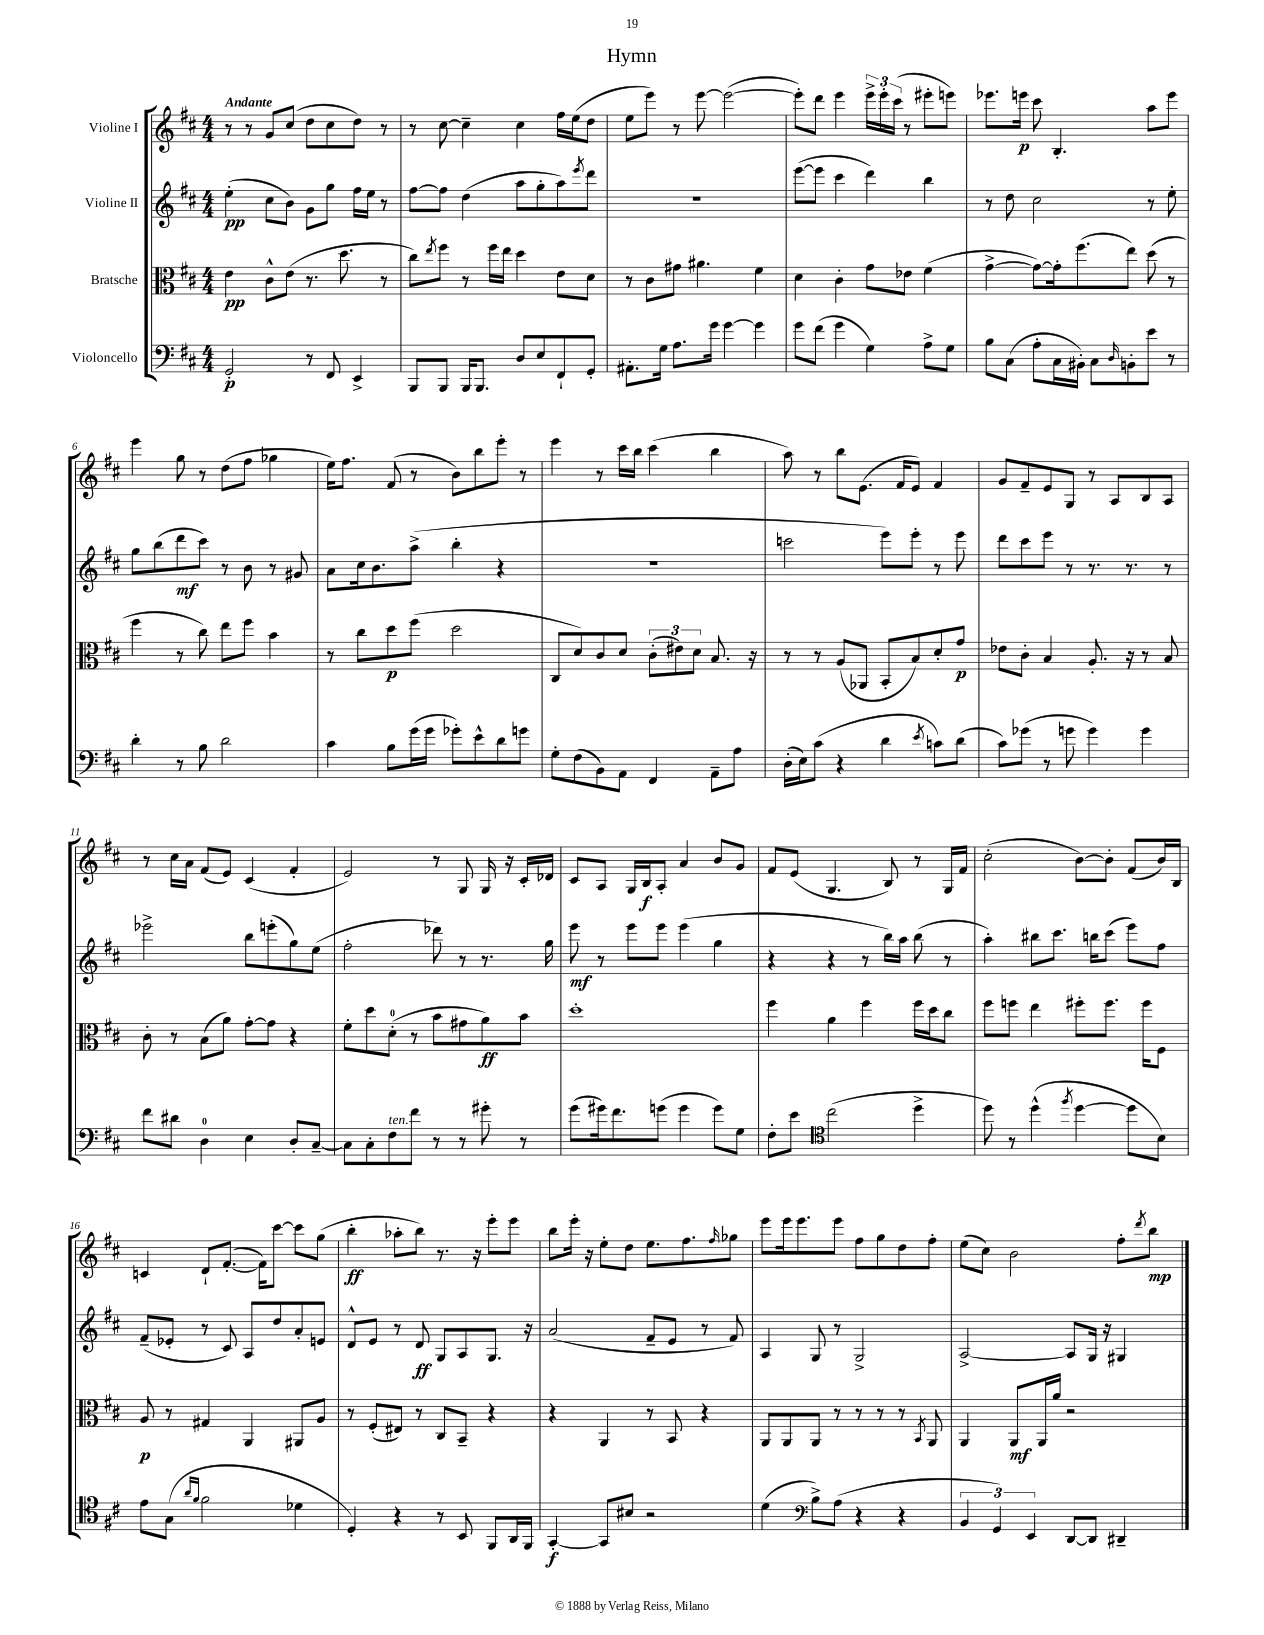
\header { title = "Hymn" }
<<
\new StaffGroup <<
\new Staff = "s0" \with { instrumentName = "Violine I" } {
    \clef treble \key d \major \numericTimeSignature \time 4/4 \tempo "Andante"
    r8 r8 g'8 cis''8( d''8 cis''8 d''8) r8 |
    r8 cis''8~ cis''4-- cis''4 fis''16 e''16( d''8 |
    e''8 e'''8) r8 e'''8~ e'''2~( |
    e'''8-.) d'''8 e'''4 \tuplet 3/2 { e'''16-> e'''16-. cis'''16( } r8 eis'''8-. e'''8) |
    ees'''8. e'''16\p cis'''8 b4.-. a''8 e'''8 |
    e'''4 g''8 r8 d''8( fis''8 ges''4 |
    e''16) fis''8. fis'8( r8 b'8) b''8 e'''8-. r8 |
    e'''4 r8 cis'''16 b''16 cis'''4( b''4 |
    a''8) r8 b''8 e'8.( fis'16 e'8) fis'4 |
    g'8 fis'8-- e'8 g8 r8 a8 b8 a8 |
    r8 cis''16 a'16 fis'8( e'8) cis'4( fis'4-. |
    e'2) r8 g8 g16 r16 cis'16-. des'16 |
    cis'8 a8 g16 b16\f a8-. a'4 b'8 g'8 |
    fis'8 e'8( g4. b8) r8 g16 fis'16 |
    cis''2-.( b'8~) b'8-. fis'8( b'16) b16 |
    c'4 d'8-! fis'8.~-.( fis'16) cis'''8~ cis'''8 g''8( |
    b''4-.\ff aes''8-. b''8) r8. r16 e'''8-. e'''8 |
    b''8 e'''16-. r16 e''8-. d''8 e''8. fis''8. \grace { fis''16 } ges''8 |
    e'''8 e'''16 e'''8. e'''8 fis''8 g''8 d''8 fis''8-. |
    e''8( cis''8) b'2 fis''8-. \acciaccatura { d'''8 } b''8\mp \bar "|." |
}
\new Staff = "s1" \with { instrumentName = "Violine II" } {
    \clef treble \key d \major \numericTimeSignature \time 4/4
    e''4-.\pp( cis''8 b'8) g'8 g''8 fis''16 e''16 r8 |
    fis''8~ fis''8 d''4( a''8 g''8-. a''8) \acciaccatura { e'''8 } d'''8 |
    R1 |
    e'''8~( e'''8 cis'''4 d'''4) b''4 |
    r8 d''8 cis''2 r8 e''8-. |
    g''8 b''8( d'''8\mf cis'''8) r8 b'8 r8 gis'8 |
    a'8 cis''16 b'8. a''8->( b''4-. r4 |
    r1 |
    c'''2 e'''8) e'''8-. r8 e'''8 |
    d'''8 cis'''8 e'''8 r8 r8. r8. r8 |
    ees'''2-> b''8 e'''8-.( g''8) e''8( |
    fis''2-. des'''8) r8 r8. g''16 |
    e'''8\mf r8 e'''8 e'''8 e'''4( g''4 |
    r4 r4 r8 b''16) a''16 b''8( r8 |
    a''4-.) bis''8 cis'''8. b''16 cis'''8( e'''8) fis''8 |
    fis'8--( ees'8-. r8 cis'8) a8 d''8 a'8-. e'8 |
    d'8-^ e'8 r8 d'8\ff g8 a8 g8. r16 |
    a'2( fis'8-- e'8 r8 fis'8) |
    a4 g8 r8 g2-> |
    a2~-> a8 g16 r16 gis4 \bar "|." |
}
\new Staff = "s2" \with { instrumentName = "Bratsche" } {
    \clef alto \key d \major \numericTimeSignature \time 4/4
    e'4\pp cis'8-^ e'8( r8. d''8. r8 |
    cis''8) \acciaccatura { e''8 } fis''8 r8 fis''16 e''16 d''4 e'8 d'8 |
    r8 cis'8 gis'8 ais'4. fis'4 |
    d'4 cis'4-. g'8 ees'8 fis'4( |
    g'4~-> g'8~) g'16-. fis''8.( e''8) d''8( r8 |
    fis''4 r8 cis''8) e''8 fis''8 b'4 |
    r8 cis''8 d''8\p fis''8( d''2 |
    cis8 d'8) cis'8 d'8 \tuplet 3/2 { cis'8-.( eis'8) d'8 } b8. r16 |
    r8 r8 a8( aes,8 b,8-. b8) d'8-. g'8\p |
    ees'8 cis'8-. b4 a8.-. r16 r8 b8 |
    cis'8-. r8 b8( a'8) g'8~-. g'8 r4 |
    fis'8-. d''8 d'8-0-.( r8 b'8 gis'8 a'8\ff) b'8 |
    d''1-. |
    fis''4 a'4 fis''4 fis''16 d''16 cis''8 |
    fis''8 f''8 e''4 fis''8-. fis''8. fis''16 fis8 |
    a8\p r8 gis4 a,4 ais,8 a8 |
    r8 fis8-.( eis8) r8 cis8 b,8-- r4 |
    r4 a,4 r8 b,8 r4 |
    a,8 a,8 a,8 r8 r8 r8 r8 \acciaccatura { b,8 } a,8 |
    a,4 a,8\mf a,16 a'16 r2 \bar "|." |
}
\new Staff = "s3" \with { instrumentName = "Violoncello" } {
    \clef bass \key d \major \numericTimeSignature \time 4/4
    g,2-.\p r8 fis,8 e,4-> |
    b,,8 b,,8 b,,16 b,,8. d8 e8 fis,8-! g,8-. |
    ais,8.-. g16 a8. g'16 g'4~ g'4 |
    g'8 fis'8( g'4 g4) a8-> g8 |
    b8 cis8( a8-. cis16 bis,16-.) cis8 \grace { d16 } b,8-. e'8 r8 |
    d'4-. r8 b8 d'2 |
    cis'4 b8 g'16( g'16 ges'8-.) e'8-^ d'8 g'8 |
    g8-. fis8( b,8) a,8 fis,4 a,8-- a8 |
    d16-.( e16) cis'8( r4 d'4 \acciaccatura { e'8 } c'8) d'8( |
    cis'8) ges'8( r8 g'8 g'4) g'4 |
    fis'8 dis'8 d4-0 e4 d8-. cis8~-- |
    cis8 cis8-. fis8^\markup { \italic "ten." } fis'8 r8 r8 gis'8-. r8 |
    g'8( gis'16) fis'8. g'8( g'4 g'8) g8 |
    fis8-. e'8 \clef tenor cis''2( d''4-> |
    d''8) r8 d''4-^( \acciaccatura { fis''8 } d''4~ d''8 b8) |
    e'8 g8( \grace { a'16 fis'16 } fis'2 des'4 |
    d4-.) r4 r8 b,8 fis,8 a,16 fis,16 |
    g,4~-.\f g,8 bis8 r2 |
    d'4( \clef bass b8->) a8( r4 r4 |
    \tuplet 3/2 { b,4 g,4) e,4 } d,8~ d,8 dis,4-- \bar "|." |
}
>>
>>
